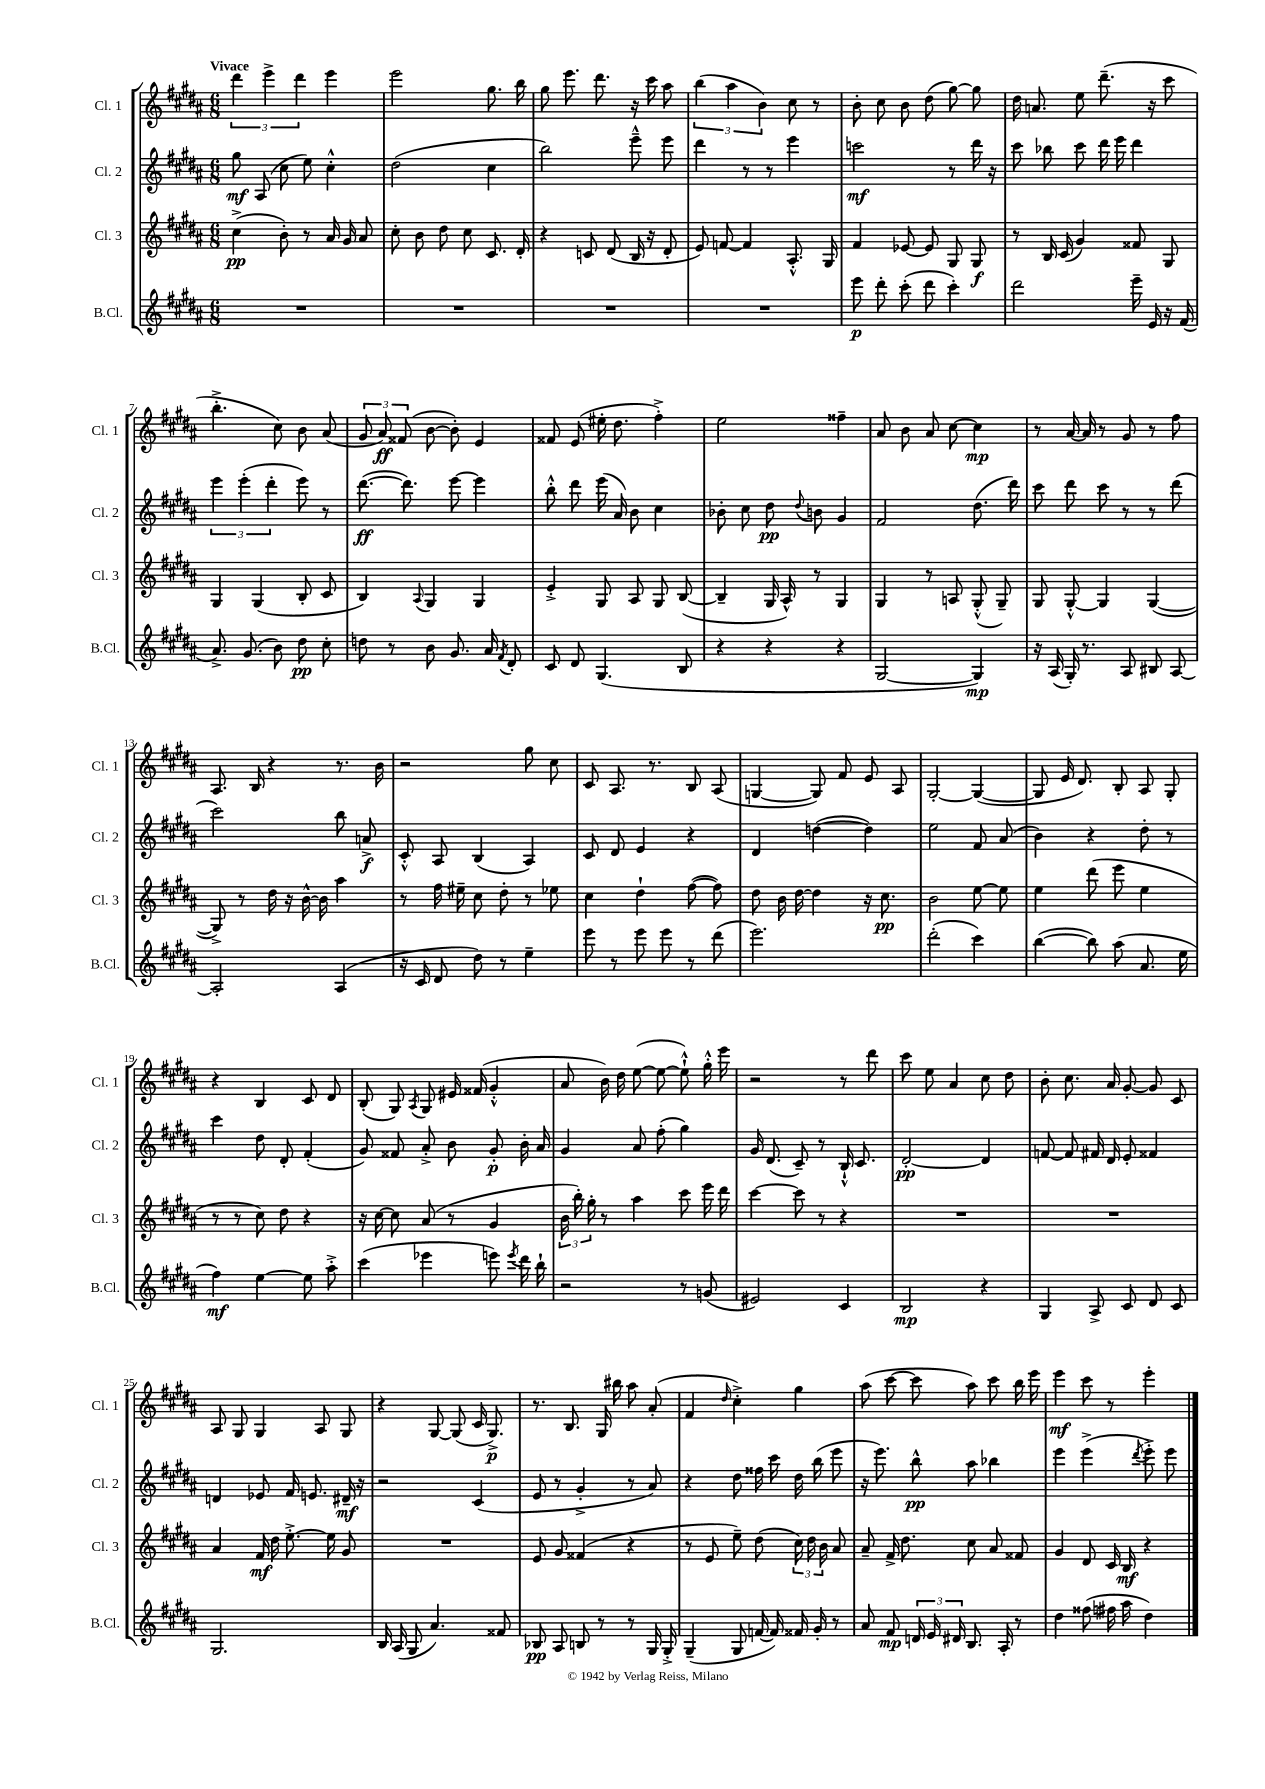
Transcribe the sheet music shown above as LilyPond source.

<<
\new StaffGroup <<
\new Staff = "s0" \with { instrumentName = "Cl. 1" shortInstrumentName = "Cl. 1" } {
    \clef treble \key b \major \numericTimeSignature \time 6/8 \tempo "Vivace"
    \autoBeamOff \tuplet 3/2 { dis'''4 e'''4-> dis'''4 } e'''4 |
    e'''2 gis''8. b''16 |
    gis''8 e'''8. dis'''8. r16 cis'''16 ais''8 |
    \tuplet 3/2 { b''4( ais''4 b'4) } cis''8 r8 |
    b'8-. cis''8 b'8 dis''8( gis''8~) gis''8 |
    dis''16 a'8. e''8 dis'''8.--( r16 cis'''8 |
    b''4.-.-> cis''8) b'8 ais'8( |
    \tuplet 3/2 { gis'8 ais'8\ff) fisis'8( } b'8~ b'8-.) e'4 |
    fisis'8 e'8( eis''16-. dis''8. fis''4-.->) |
    e''2 fisis''4-- |
    ais'8 b'8 ais'8 cis''8~ cis''4\mp |
    r8 ais'16~ ais'16 r8 gis'8 r8 fis''8 |
    ais8. b16 r4 r8. b'16 |
    r2 gis''8 cis''8 |
    cis'8 ais8. r8. b8 ais8( |
    g4~ g8) fis'8 e'8 ais8 |
    gis2~-. gis4~( |
    gis8 e'16 dis'8.) b8-. ais8 gis8-. |
    r4 b4 cis'8 dis'8 |
    b8-.( gis8) \acciaccatura { ais8 } gis8 eis'16 fisis'16( gis'4-.-^ |
    ais'8 b'16) dis''16 e''8~( e''8~ e''8-!-^) gis''16-.-^ e'''16 |
    r2 r8 dis'''8 |
    cis'''8 e''8 ais'4 cis''8 dis''8 |
    b'8-. cis''8. ais'16 gis'8~-. gis'8 cis'8 |
    ais8 gis8 gis4 ais8 gis8 |
    r4 gis8~ gis8( cis'16 gis8.->\p) |
    r8. b8. gis16 bis''16 ais''8 ais'8-.( |
    fis'4 \grace { dis''16 } cis''4-.->) gis''4 |
    ais''8( cis'''8~ cis'''8 ais''8) cis'''8 b''16 e'''16 |
    e'''4\mf cis'''8 r8 e'''4-. \bar "|." |
}
\new Staff = "s1" \with { instrumentName = "Cl. 2" shortInstrumentName = "Cl. 2" } {
    \clef treble \key b \major \numericTimeSignature \time 6/8
    \autoBeamOff gis''8\mf ais8( cis''8 e''8) cis''4-.-^ |
    dis''2( cis''4 |
    b''2) e'''8---^ e'''8 |
    dis'''4 r8 r8 e'''4 |
    c'''2\mf r8 dis'''16 r16 |
    cis'''8 bes''8 cis'''8 dis'''16 e'''16 dis'''4 |
    \tuplet 3/2 { e'''4 e'''4-.( dis'''4-. } e'''8) r8 |
    dis'''8.~\ff( dis'''8.) e'''8~ e'''4 |
    b''8-.-^ dis'''8 e'''16( ais'16) b'8 cis''4 |
    bes'8-. cis''8 dis''8\pp \appoggiatura { dis''8 } b'8 gis'4 |
    fis'2 dis''8.( dis'''16) |
    cis'''8 dis'''8 cis'''8 r8 r8 dis'''8( |
    cis'''2) b''8 a'8->\f |
    cis'8-.-^ ais8 b4( ais4) |
    cis'8 dis'8 e'4 r4 |
    dis'4 d''4~( d''4) |
    e''2 fis'8 ais'8( |
    b'4) r4 dis''8-. r8 |
    cis'''4 dis''8 dis'8-. fis'4-.( |
    gis'8) fisis'8 ais'8-.-> b'8 gis'8-.\p b'16-. ais'16 |
    gis'4 ais'8 fis''8-.( gis''4) |
    gis'16 dis'8.( cis'8--) r8 b16-!-^ cis'8. |
    dis'2~-.\pp dis'4 |
    f'8~ f'8 fis'16 dis'16 e'8-. fisis'4 |
    d'4 ees'8 fis'16 e'8. dis'16--\mf r16 |
    r2 cis'4( |
    e'8 r8 gis'4-.-> r8 ais'8) |
    r4 dis''8 fisis''16 cis'''16 dis''16 b''16( e'''8 |
    r16 e'''8.) b''8-^\pp ais''8 bes''4 |
    e'''4 e'''4->( \acciaccatura { dis'''8 } e'''8-.->) e'''8 \bar "|." |
}
\new Staff = "s2" \with { instrumentName = "Cl. 3" shortInstrumentName = "Cl. 3" } {
    \clef treble \key b \major \numericTimeSignature \time 6/8
    \autoBeamOff cis''4->\pp( b'8-.) r8 ais'16 gis'16 ais'8 |
    cis''8-. b'8 dis''8 cis''8 cis'8. dis'16-. |
    r4 c'8 dis'8( b16 r16 dis'8-. |
    e'8) f'8~ f'4 ais8.-.-^ gis16 |
    fis'4 ees'8~ ees'8 gis8 gis8\f |
    r8 b16 cis'16( gis'4) fisis'8 gis8 |
    gis4 gis4( b8-. cis'8 |
    b4) \appoggiatura { ais8 } gis4 gis4 |
    e'4-.-> gis8 ais8 gis8 b8~( |
    b4-- gis16 ais16-^) r8 gis4 |
    gis4 r8 a8 gis8-.-^( gis8--) |
    gis8 gis8~-.-^ gis4 gis4~( |
    gis8->) r8 dis''16 r16 b'16~-^ b'16 ais''4 |
    r8 fis''16 eis''16-- cis''8 dis''8-. r8 ees''8 |
    cis''4 dis''4-! fis''8~( fis''8) |
    dis''8 b'16 dis''16~ dis''4 r16 cis''8.\pp |
    b'2 e''8~ e''8 |
    e''4 dis'''8( e'''8 e''4 |
    r8 r8 cis''8) dis''8 r4 |
    r16 cis''16~ cis''8 ais'8( r8 gis'4 |
    \tuplet 3/2 { b'16 b''16-.) gis''16-. } r8 ais''4 cis'''8 e'''16 dis'''16 |
    cis'''4~ cis'''8 r8 r4 |
    R2. |
    R2. |
    ais'4 fis'16\mf dis''16 e''8.~-.-> e''16 gis'8 |
    R2. |
    e'8 gis'8 fisis'4( r4 |
    r8 e'8 e''8--) dis''8( \tuplet 3/2 { cis''16) dis''16 b'16 } ais'8 |
    ais'8-- fis'16-> dis''8. cis''8 ais'8 fisis'8 |
    gis'4 dis'8 cis'16 b16\mf r4 \bar "|." |
}
\new Staff = "s3" \with { instrumentName = "B.Cl." shortInstrumentName = "B.Cl." } {
    \clef treble \key b \major \numericTimeSignature \time 6/8
    \autoBeamOff R2. |
    R2. |
    R2. |
    R2. |
    e'''8\p dis'''8-. cis'''8-.( dis'''8 cis'''4-.) |
    dis'''2 e'''16-- e'16 r16 fis'16( |
    ais'8.->) gis'8.( b'8) dis''8\pp cis''8-. |
    d''8 r8 b'8 gis'8. ais'16 \acciaccatura { fis'8 } dis'8-. |
    cis'8 dis'8 gis4.( b8 |
    r4 r4 r4 |
    gis2~ gis4\mp) |
    r16 ais16( gis16-.) r8. ais8 bis8 ais8~ |
    ais2-. ais4( |
    r16 cis'16 dis'8 dis''8) r8 e''4-- |
    e'''8 r8 e'''8 e'''8 r8 dis'''8( |
    e'''2.) |
    dis'''2-.( cis'''4) |
    b''4~( b''8) ais''8( ais'8. e''16 |
    fis''4\mf) e''4~ e''8 ais''8-.-> |
    cis'''4( ees'''4 e'''8) \acciaccatura { e'''8 } dis'''16 b''16-! |
    r2 r8 g'8( |
    eis'2) cis'4 |
    b2\mp r4 |
    gis4 ais8-> cis'8 dis'8 cis'8 |
    gis2. |
    b16 ais16( gis8 ais'4.) fisis'8 |
    bes8\pp ais8 b8 r8 r8 gis16 gis16-.-> |
    gis4--( gis8 f'16~ f'16) fisis'16 gis'16-. r8 |
    ais'8 fis'8\mp \tuplet 3/2 { d'16 e'16 dis'16 } b8. ais16-. r8 |
    dis''4 fisis''8( fis''16 ais''16 dis''4) \bar "|." |
}
>>
>>
